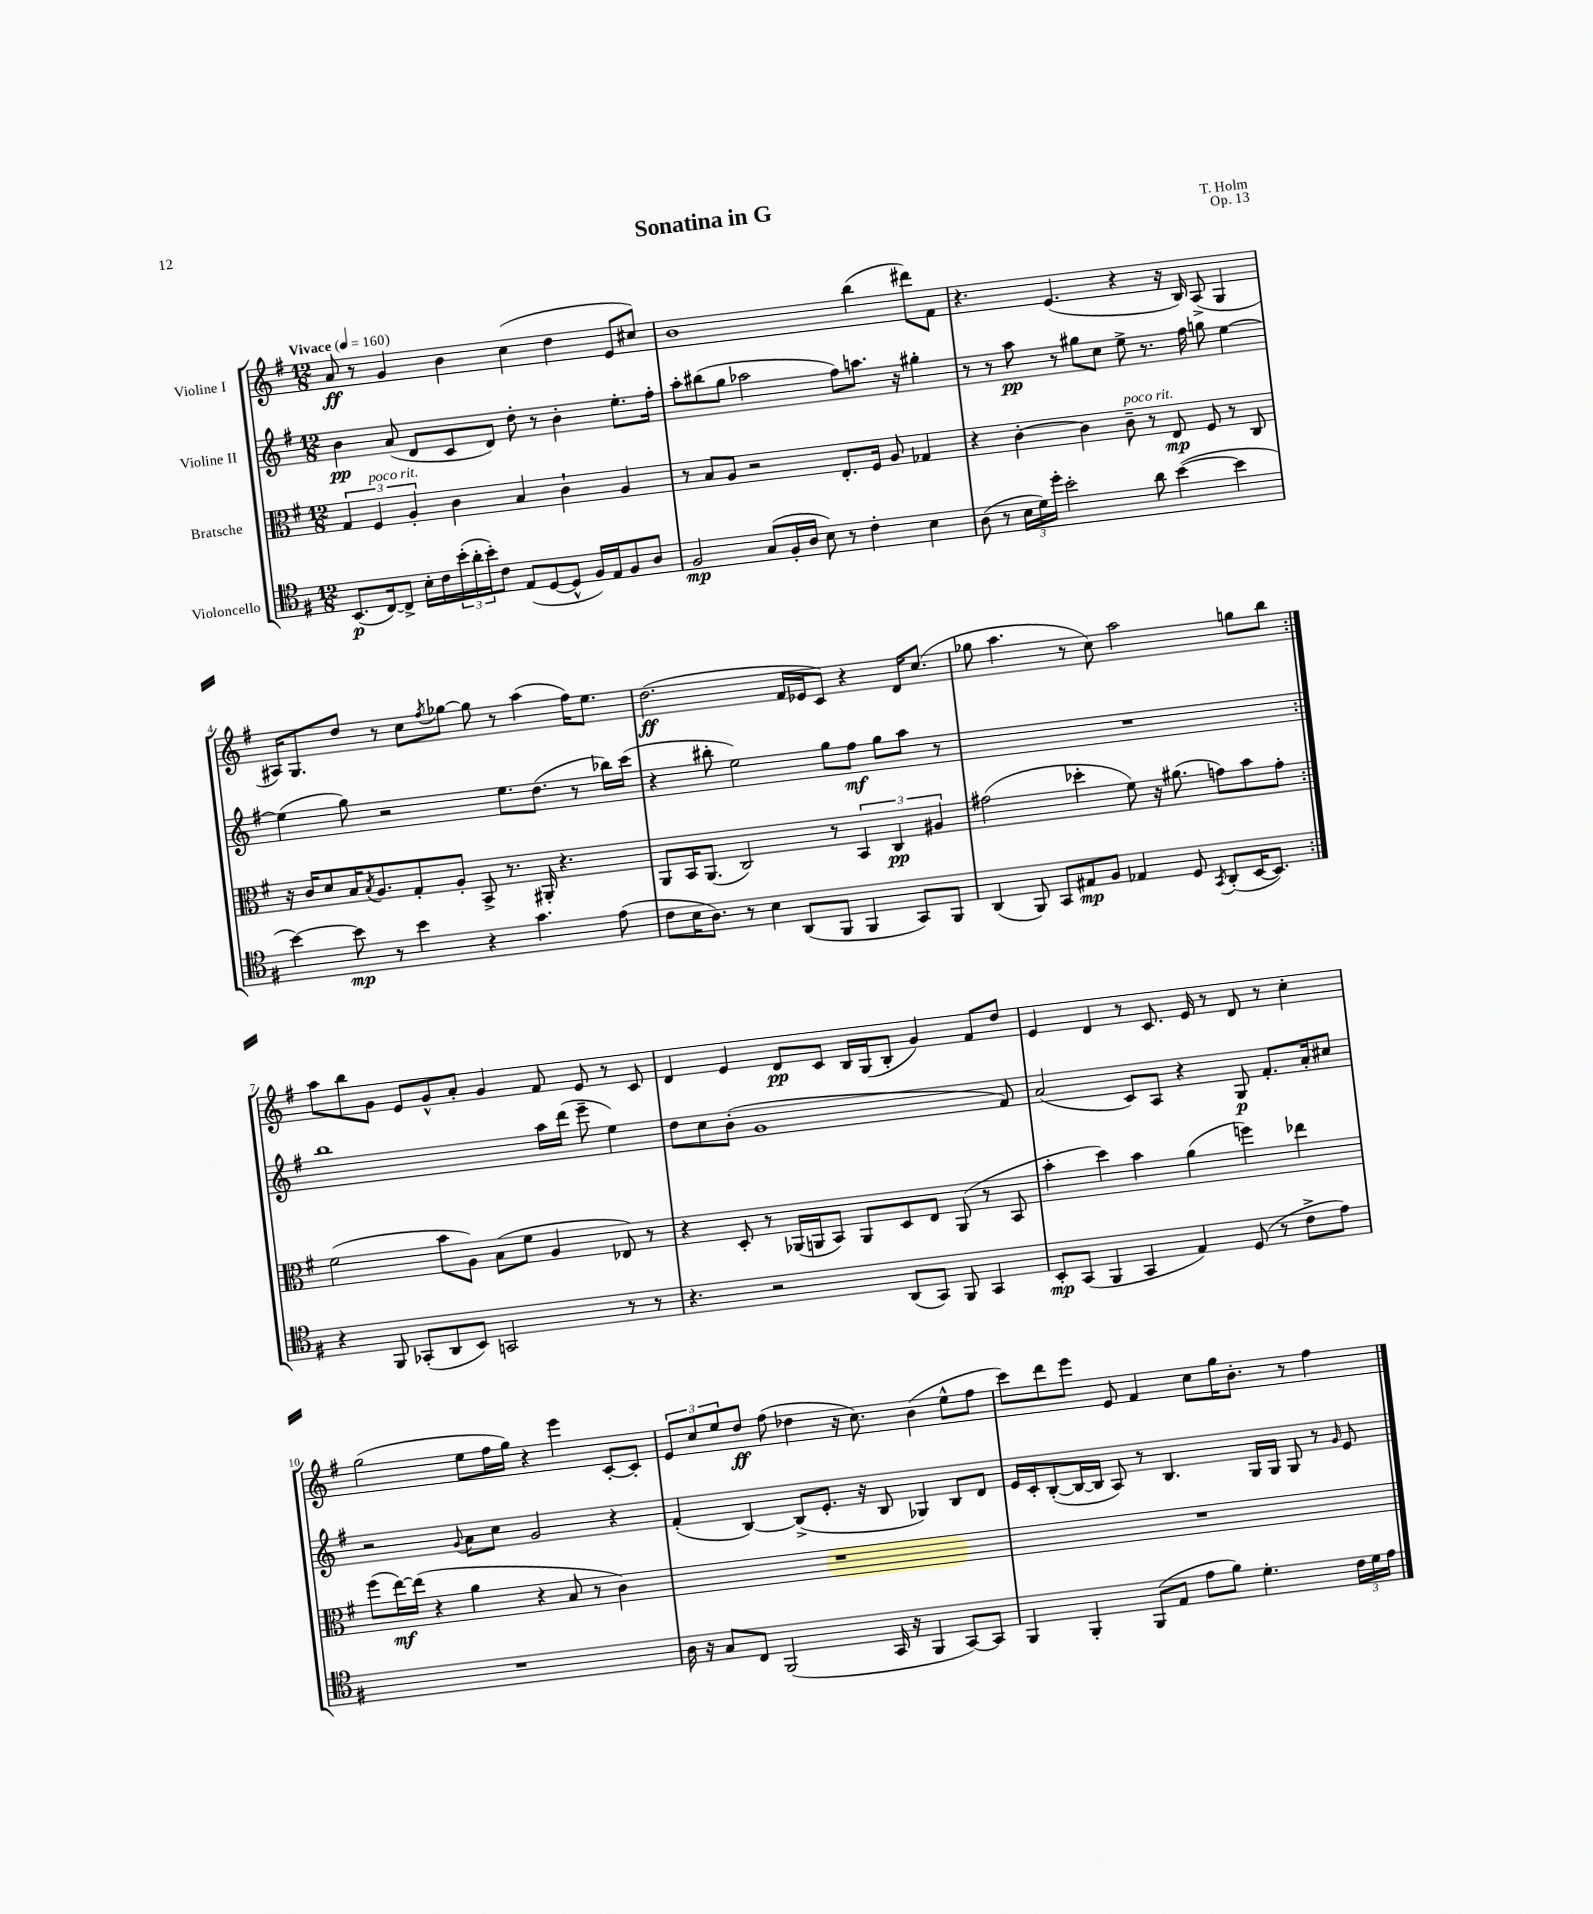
\header { title = "Sonatina in G" composer = "T. Holm" opus = "Op. 13" }
<<
\new StaffGroup <<
\new Staff = "s0" \with { instrumentName = "Violine I" } {
    \clef treble \key g \major \numericTimeSignature \time 12/8 \tempo "Vivace" 4 = 160
    \repeat volta 2 { a'8\ff r8 g'4 b'4 c''4( d''4 e'8 cis''8) |
    b'1 b''4( dis'''8) fis'8 |
    r4. e'4.( r4 r16 b16) a8->( g4 |
    ais16) g8. d''8 r8 c''8 \acciaccatura { fis''8 } ges''8~ ges''8 r8 a''4( fis''16) e''8. |
    d''2.\ff( fis'16 ees'16 c'8) r4 d'16 c''8.( |
    ges''8 a''4. r8 c''8) a''2 g''8 b''8 | }
    a''8 b''8 g'8 e'8 g'8-^ a'8-. g'4 fis'8 e'8 r8 c'8 |
    d'4 e'4 d'8\pp c'8 b16 g16( b8-. g'4) fis'8 d''8 |
    e'4 d'4 r8 c'8. e'16 r8 d'8 r8 c''4-. |
    g''2( e''8 fis''16 g''16) r4 e'''4 c'8~-. c'8-. |
    \tuplet 3/2 { e'8 c''8 e''8 } d''8\ff fis''8( des''4 r16 c''8.) b'4( e''8-^ fis''8 |
    c'''8) d'''8 e'''8 e'8 fis'4 c''8 g''16 b'8.-. r8 fis''4 \bar "|." |
}
\new Staff = "s1" \with { instrumentName = "Violine II" } {
    \clef treble \key g \major \numericTimeSignature \time 12/8
    \repeat volta 2 { b'4\pp a'8( d'8 c'8 d'8) d''8-. r8 b'4-. e''8.-. fis''16-. |
    a''8-. bis''8( g''8 aes''2 fis''8) a''8. r16 gis''4-. |
    r8 r8 a''8\pp r8 gis''8 c''8 e''8-> r8. fis''16 g''8 e''4~ |
    e''4( g''8) r2 e''8. d''8.( r8 bes''16) c'''16( |
    r4 bis''8-. e''2) g''8 fis''8\mf g''8 a''8 r8 |
    R1. | }
    b''1 a''16 d'''16( e'''8-- e''4) |
    d''8 c''8 b'8-.( g'1 fis'8) |
    a'2( c'8) a8 r4 g8\p fis'8.-. a'16-. cis''8 |
    r2 \appoggiatura { g'8 } a'8 c''8 g'2 r4 |
    fis'4-.( b4~) b8->( e'8.-. r16 b8 ges4) b8 d'8 |
    e'16 c'16-. b8~-.( b16~ b16 a8) r8 b4. g16 g16 g8 r8 \grace { g'16 } e'8 \bar "|." |
}
\new Staff = "s2" \with { instrumentName = "Bratsche" } {
    \clef alto \key g \major \numericTimeSignature \time 12/8
    \repeat volta 2 { \tuplet 3/2 { g4 fis4^\markup { \italic "poco rit." } a4-. } c'4 b4 c'4-! a4 |
    r8 b8 a8 r2 e8.-. fis16 a8 ges4 |
    r4 c'4~-. c'4 c'8--^\markup { \italic "poco rit." } r8 e8\mp fis8 r8 c8 |
    r16 c'16 d'8 b16 \acciaccatura { b8 } a8. g8-. a8-. b,8-> r8. ais,16-. r4. |
    a,8 b,16 a,8.( c2) r8 \tuplet 3/2 { b,4 c4\pp ais4 } |
    gis'2( des''4-. fis'8) r16 ais'8.( g'8) b'8 g'8-. | }
    fis'2( b'8 a8) b8( fis'8 a4 ees8) r8 |
    r4 d8-. r8 aes,16( a,16 b,8) a,8 d8 e8 a,8( r8 b,8 |
    b'4-. d''4) b'4 a'4( f''4) ees''4 |
    fis''8( e''16~\mf) e''16( r4 a'4 r4 b8 r8 c'4) |
    R1. |
    R1. \bar "|." |
}
\new Staff = "s3" \with { instrumentName = "Violoncello" } {
    \clef tenor \key g \major \numericTimeSignature \time 12/8
    \repeat volta 2 { b,8.\p( c16~) c8-> b16-. c'16 \tuplet 3/2 { b'16-.( a'16-. b'16-.) } c'8 e8( d8~ d8-^ fis16) e16 fis8 a8 |
    fis2\mp g8( fis16-. a16 b8) r8 c'4-. b4 |
    a8( r8 \tuplet 3/2 { b16 d'16) d''16-. } b'2-. a'8 b'4~( b'4 |
    b'4~) b'8\mp r8 b'4 r4 g'4. e'8( |
    c'8 b16 a8.) r8 b4 a,8( fis,8 fis,4 g,8) fis,8 |
    a,4( fis,8) g,8 eis8\mp fis8 ees4 d8 \acciaccatura { g,8 } a,8-.( b,16~ b,8.) | }
    r4 fis,8 ges,8-.( a,8 b,8) g,2 r8 r8 |
    r4. r2 a,8( g,8) fis,8 g,4 |
    b,8-.\mp g,8( fis,4 g,4 e4) d8( r8 c'8-> e'8) |
    R1. |
    a16 r16 g8 c8 fis,2( g,16 r16 fis,4 g,8~) g,8 |
    fis,4 fis,4-. fis,8( e8 e'8 fis'8) d'4.-. \tuplet 3/2 { c'16 d'16 e'16 } \bar "|." |
}
>>
>>
